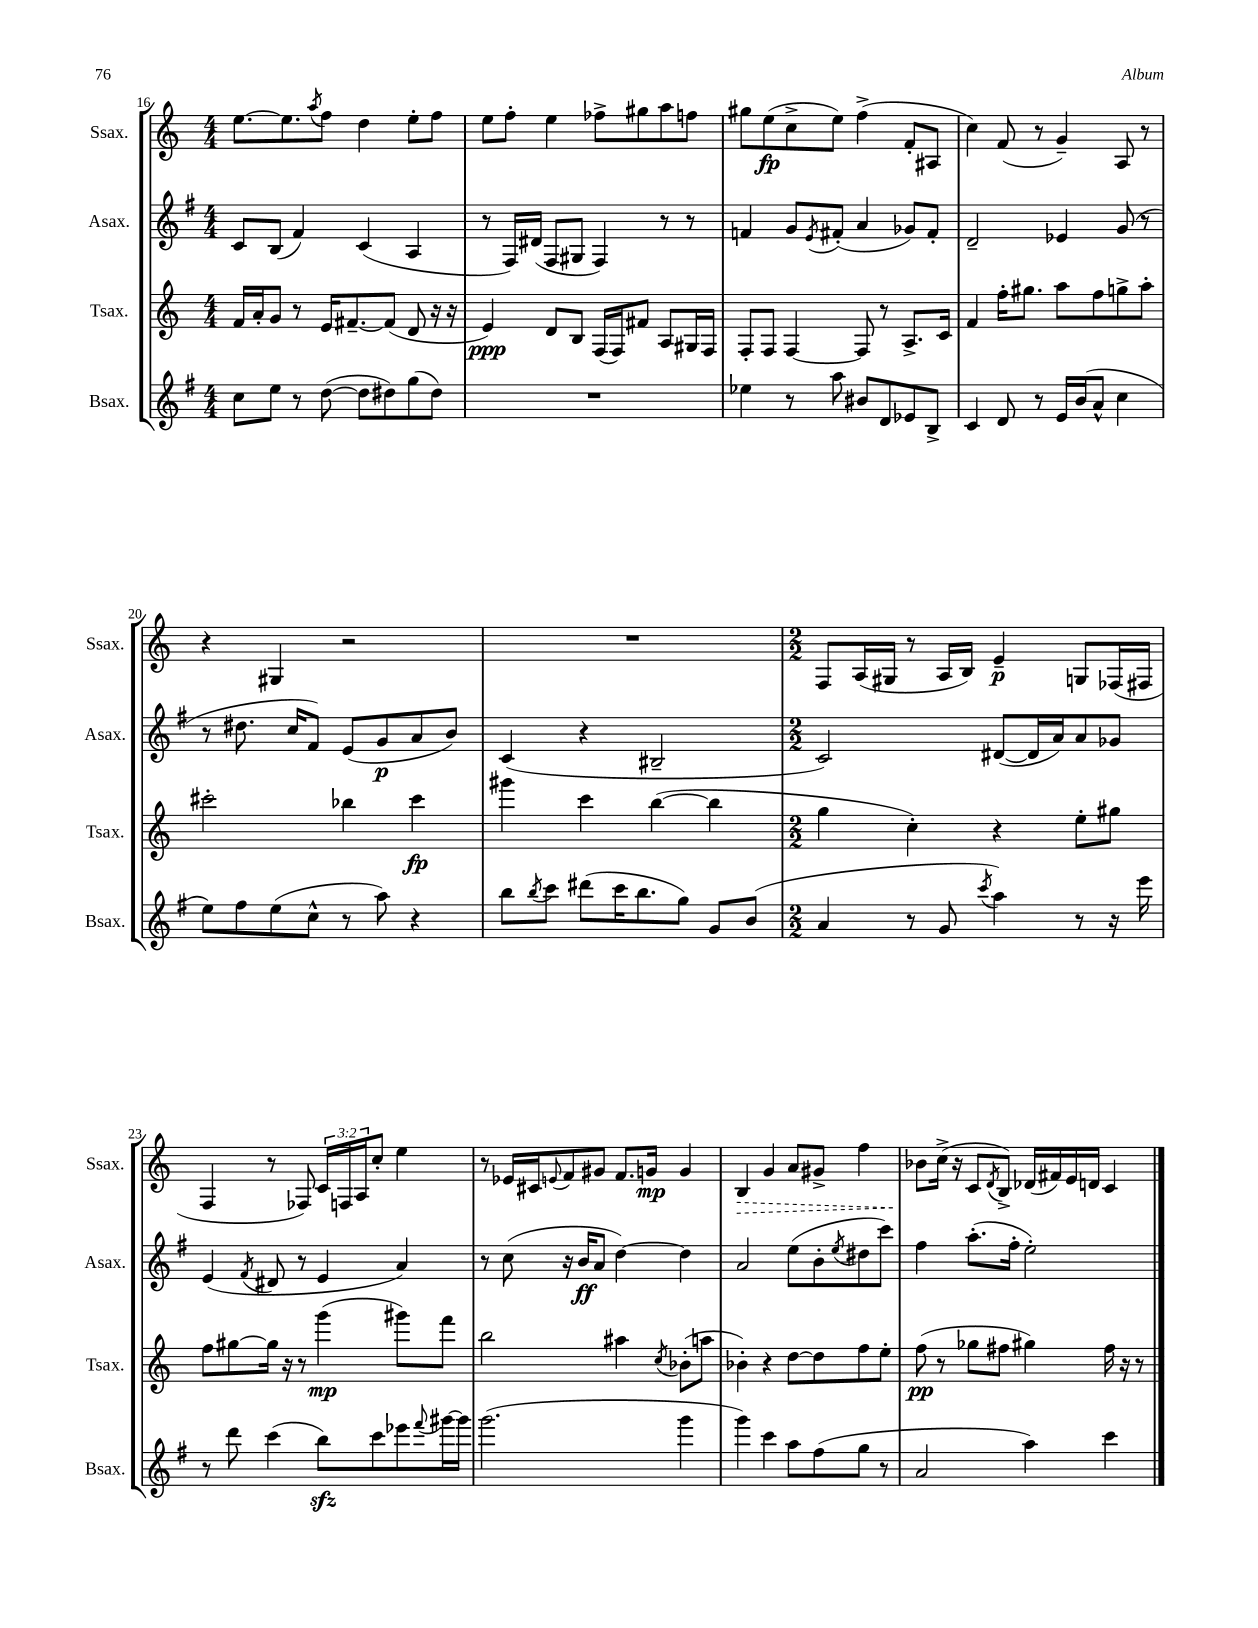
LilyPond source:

<<
\new StaffGroup <<
\new Staff = "s0" \with { instrumentName = "Ssax." shortInstrumentName = "Ssax." } {
    \clef treble \key c \major \numericTimeSignature \time 4/4 \override Staff.TupletNumber.text = #tuplet-number::calc-fraction-text
    e''8.~ e''8. \acciaccatura { a''8 } f''8 d''4 e''8-. f''8 |
    e''8 f''8-. e''4 fes''8-> gis''8 a''8 f''8 |
    gis''8 e''8\fp( c''8-> e''8) f''4->( f'8-. ais8 |
    c''4) f'8( r8 g'4--) a8 r8 |
    r4 gis4 r2 |
    R1 |
    \numericTimeSignature \time 2/2 f8 a16( gis16 r8 a16 b16) e'4--\p g8 fes16( fis16 |
    f4 r8 fes8) \tuplet 3/2 { c'16 f16 a16 } c''8-. e''4 |
    r8 ees'16 cis'16 \appoggiatura { e'8 } f'8 gis'8 f'8. g'16\mp g'4 |
    \once \override Hairpin.style = #'dashed-line b4\> g'4 a'8 gis'8-> f''4 |
    bes'8\! c''16->( r16 c'8 \acciaccatura { d'8 } b8->) des'16( fis'16) e'16 d'16 c'4 \bar "|." |
}
\new Staff = "s1" \with { instrumentName = "Asax." shortInstrumentName = "Asax." } {
    \clef treble \key g \major \numericTimeSignature \time 4/4
    c'8 b8( fis'4) c'4( a4 |
    r8 fis16) dis'16( fis8 gis8 fis4) r8 r8 |
    f'4 g'8 \acciaccatura { e'8 } fis'8-.( a'4 ges'8) fis'8-. |
    d'2-- ees'4 g'8( r8 |
    r8 dis''8. c''16 fis'8) e'8( g'8\p a'8 b'8) |
    c'4( r4 bis2-- |
    \numericTimeSignature \time 2/2 c'2) dis'8~( dis'16 a'16) a'8 ges'8 |
    e'4( \acciaccatura { fis'8 } dis'8 r8 e'4 a'4) |
    r8 c''8( r16 b'16\ff a'8 d''4~) d''4 |
    a'2 e''8( b'8-. \acciaccatura { e''8 } dis''8 c'''8) |
    fis''4 a''8.-.( fis''16-. e''2-.) \bar "|." |
}
\new Staff = "s2" \with { instrumentName = "Tsax." shortInstrumentName = "Tsax." } {
    \clef treble \key c \major \numericTimeSignature \time 4/4
    f'16 a'16-. g'8 r8 e'16 fis'8.~-- fis'8( d'8 r16 r16 |
    e'4\ppp) d'8 b8 f16( f16) fis'8 a8 gis16 f16 |
    f8-. f8 f4~ f8 r8 a8.-> c'16 |
    f'4 f''16-. gis''8. a''8 f''8 g''8-> a''8-. |
    cis'''2-. bes''4 cis'''4\fp |
    gis'''4 c'''4 b''4~( b''4 |
    \numericTimeSignature \time 2/2 g''4 c''4-.) r4 e''8-. gis''8 |
    f''8 gis''8~ gis''16 r16 r8 g'''4\mp( gis'''8) f'''8 |
    b''2 ais''4 \acciaccatura { c''8 } bes'8-.( a''8 |
    bes'4-.) r4 d''8~ d''8 f''8 e''8-. |
    f''8\pp( r8 ges''8 fis''8 gis''4) fis''16 r16 r8 \bar "|." |
}
\new Staff = "s3" \with { instrumentName = "Bsax." shortInstrumentName = "Bsax." } {
    \clef treble \key g \major \numericTimeSignature \time 4/4
    c''8 e''8 r8 d''8~( d''8 dis''8) g''8( dis''8) |
    R1 |
    ees''4 r8 a''8 bis'8 d'8 ees'8 b8-> |
    c'4 d'8 r8 e'16 b'16( a'8-^ c''4 |
    e''8) fis''8 e''8( c''8-^ r8 a''8) r4 |
    b''8 \acciaccatura { b''8 } c'''8 dis'''8( c'''16 b''8. g''8) g'8 b'8( |
    \numericTimeSignature \time 2/2 a'4 r8 g'8 \acciaccatura { c'''8 } a''4) r8 r16 e'''16 |
    r8 d'''8 c'''4( b''8\sfz) c'''8 ees'''8 \appoggiatura { fis'''8 } gis'''16~ gis'''16 |
    g'''2.( g'''4 |
    g'''4) c'''4 a''8 fis''8( g''8 r8 |
    a'2 a''4) c'''4 \bar "|." |
}
>>
>>
\layout { \context { \Score currentBarNumber = #16 } }
